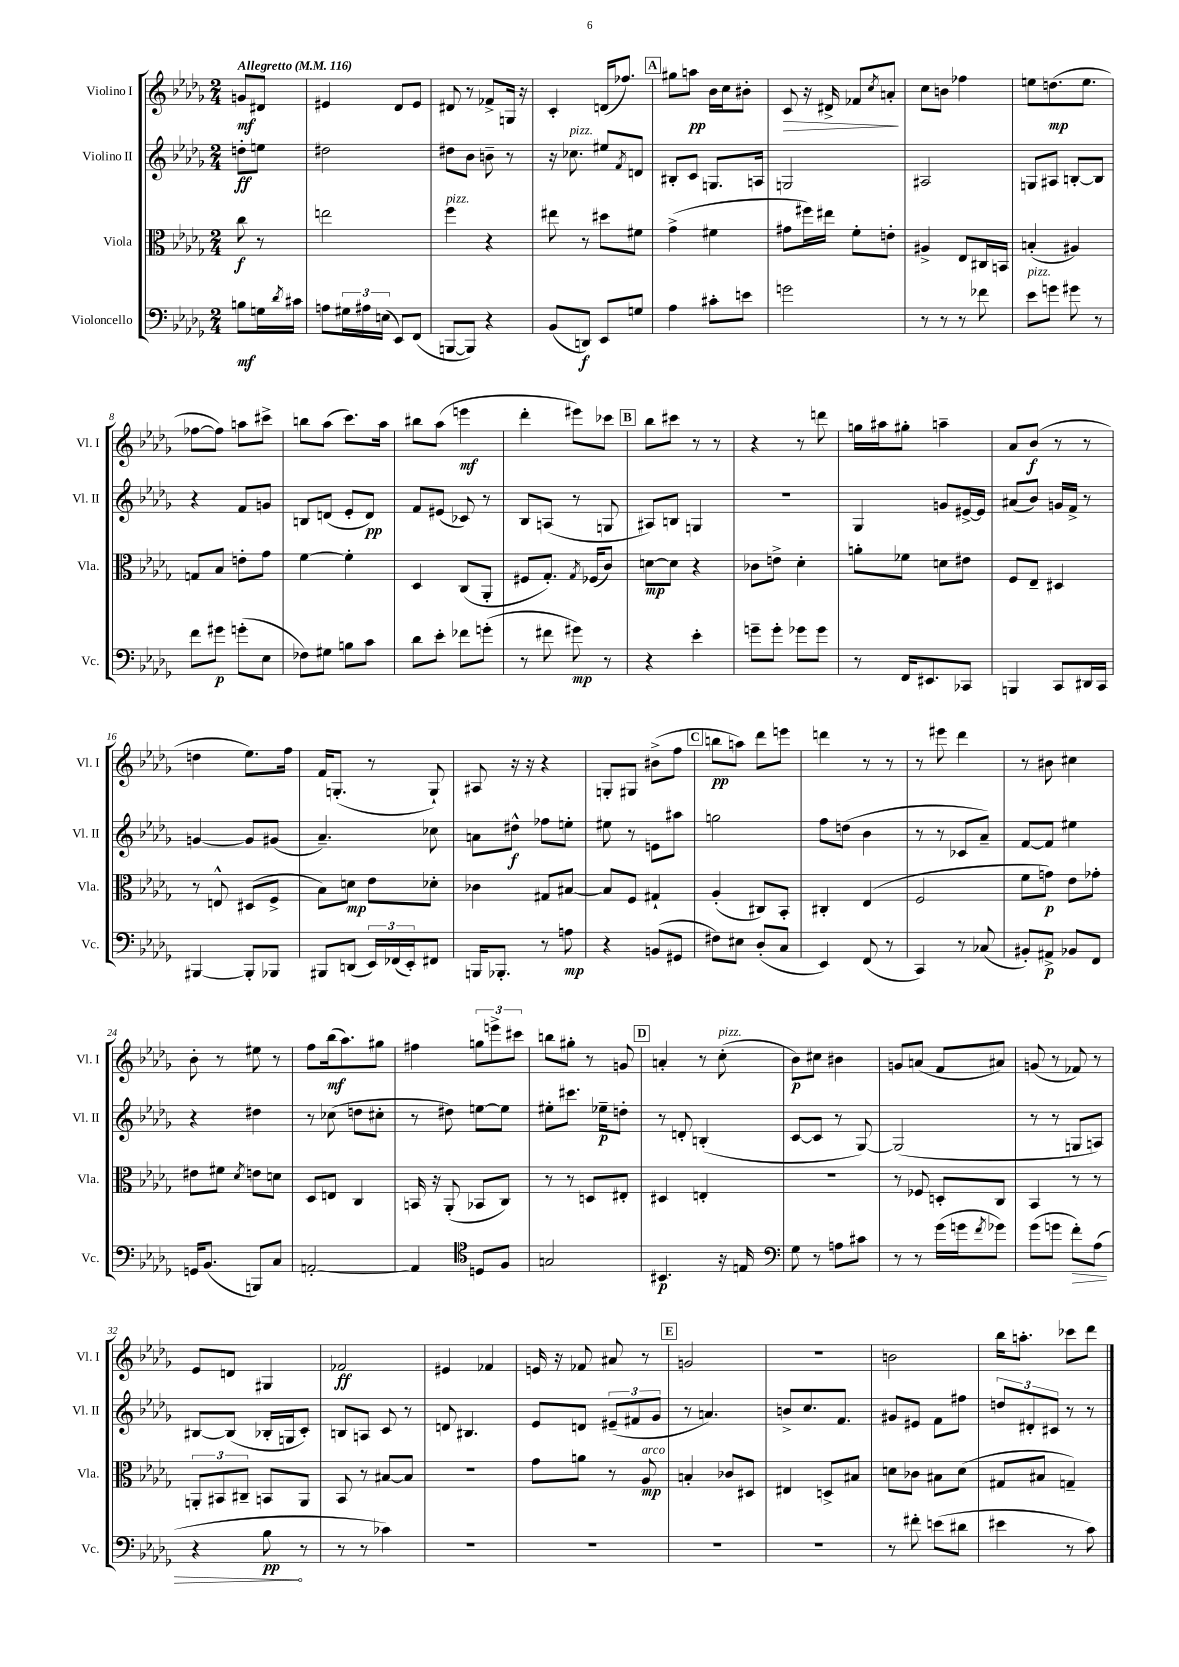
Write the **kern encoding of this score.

**kern	**kern	**kern	**kern
*staff4	*staff3	*staff2	*staff1
*clefF4	*clefC3	*clefG2	*clefG2
*k[b-e-a-d-g-]	*k[b-e-a-d-g-]	*k[b-e-a-d-g-]	*k[b-e-a-d-g-]
*M2/4	*M2/4	*M2/4	*M2/4
*MM116	*MM116	*MM116	*MM116
8B\L	8cc\	8dd'\L	8g/L
16G\L	8r	8ee\J	8d#/J
8qd-/	.	.	.
16c#\JJ	.	.	.
=	=	=	=
8A\L	2ee\	2dd#\	4e#/
24G#\L	.	.	.
24A#\	.	.	.
(24E\JJ	.	.	.
8EE-/L)	.	.	8d-/L
(8FF/J	.	.	8e#/J
=	=	=	=
[8BBB/L	4ff\	8dd#\L	8d#/
8BBB/]J)	.	8b-\J	8r
4r	4r	8b~\	8f-^/L
.	.	8r	16G/Jk
.	.	.	16r
=	=	=	=
(8BB-/L	8ee#\	16r	4c'/
.	.	8.cc-\	.
8DD/J)	8r	.	.
8EE-/L	8dd#\L	8ee#/L	(16d/LK
.	.	.	8.ff-/J)
.	.	8qf/	.
8G/J	8f#\J	8d/J	.
=	=	=	=
4A-\	(4g-^\	8B#'/L	8gg#\L
.	.	8c/J	8aa\J
8c#'\L	4f#\	8.G/L	16b-\LL
.	.	.	16cc\J
8e\J	.	.	8b#'\J
.	.	16A/Jk	.
=	=	=	=
2g\	8g#\L	2G/	8c/
.	16ff#\L)	.	16r
.	16ee#\JJ	.	16d#^/
.	8f'\L	.	8f-/L
.	.	.	8qcc/
.	8e'\J	.	8a'/J
=	=	=	=
8r	4A#^/	2A#/	8cc\L
8r	.	.	8b\J
8r	8E-/L	.	4ff-\
8f-\	16C#/L	.	.
.	16BB/JJ	.	.
=	=	=	=
8e-\L	(4B'/	8G/L	8ee\L
8g\J	.	8A#/J	(8.dd\
8g#\	4A#/)	[8B'/L	.
.	.	.	8.ee\J
8r	.	8B/]J	.
=	=	=	=
8f\L	8G/L	4r	[8ff-\L
8g#\J	8B-/J	.	8ff-\]J)
(8g'\L	8e'\L	8f/L	8aa\L
8E-\J	8g-\J	8g/J	8ccc#^\J
=	=	=	=
8F-\L)	[4f\	8B/L	8bb\L
8G#\J	.	(8d/J	(8aa-\J
8B\L	4f'\]	8e-'/L	8.ccc\L)
8c\J	.	8d/J)	.
.	.	.	16aa-\Jk
=	=	=	=
8d-\L	4D-/	8f/L	8bb#\L
8e-'\J	.	(8e#/J	(8aa-\J
8f-\L	(8C/L	8c-/)	4eee\
(8g'\J	8AA-'/J	8r	.
=	=	=	=
8r	8F#/L	8B-/L	4ddd-'\
8f#\	8.G-'/J)	(8A/J	.
8g#\)	.	8r	8eee#\L)
.	8qG-/	.	.
.	(16F-/LK	.	.
8r	8c/J)	8G/	8ccc-\J
=	=	=	=
4r	[8d\L	8A#/L)	8bb-\L
.	8d\]J	8B/J	8ccc#\J
4e-'\	4r	4G/	8r
.	.	.	8r
=	=	=	=
8g~\L	8c-\L	2r	4r
8g'\J	8e^\J	.	.
8g-\L	4d-'\	.	8r
8g-\J	.	.	8ddd\
=	=	=	=
8r	8a'\L	4G-/	16gg\LL
.	.	.	16aa#\J
16FF/LK	8f-\J	.	8gg#'\J
8.EE#/	.	.	.
.	8d\L	8g/L	4aa~\
8CC-/J	8e#\J	[16e#^/L	.
.	.	16e#/]JJ	.
=	=	=	=
4BBB/	8F/L	(8a#/L	8a-/L
.	8E-~/J	8b-/J)	(8b-/J
8CC/L	4D#/	16g/LL	8r
.	.	16f^/JJ	.
16DD#/L	.	8r	8r
16CC/JJ	.	.	.
=	=	=	=
[4BBB#/	8r	[4g/	4dd\
.	8E^^/	.	.
8BBB#'/]L	(8D#/L	8g/]L	8.ee-\L)
8BBB-/J	8F^/J	(8g#/J	.
.	.	.	16ff\Jk
=	=	=	=
8BBB#/L	8B-\L)	4.a-~/)	16f/LK
.	.	.	(8.G'/J
(8DD/J	8d\J	.	.
24EE-/LL)	8e-\L	.	8r
(24FF-/	.	.	.
24EE-'/J)	.	.	.
8FF#/J	8d-'\J	8cc-\	8G`/)
=	=	=	=
16BBB/LK	4c-\	8a\L	8A#/
8.BBB-'/J	.	.	.
.	.	8dd#^^\J	16r
.	.	.	16r
8r	8G#/L	8ff-\L	4r
8A\	[8B#/J	8ee'\J	.
=	=	=	=
4r	8B#/]L	8ee#\	8G'/L
.	8F/J	8r	8G#/J
(8BB/L	4G#`/	8e\L	(8b#^\L
8GG#/J	.	8aa#\J	8ff\J
=	=	=	=
8F#\L)	(4A-'/	2gg\	8bb\L
8E#\J	.	.	8aa\J)
(8D-'/L	8C#/L)	.	8ddd-\L
8C/J	8BB-'/J	.	8eee\J
=	=	=	=
4EE-/)	4C#'/	8ff\L	4ddd\
.	.	(8dd\J	.
(8FF/	(4E-/	4b-\	8r
8r	.	.	8r
=	=	=	=
4CC/)	2F/	8r	8r
.	.	8r	8eee#\
8r	.	8c-/L	4ddd-\
(8C-/	.	8a-~/J)	.
=	=	=	=
8BB#'/L)	8f\L	[8f/L	8r
8AA#^/J	8g\J)	8f/]J	8b#\
8BB-/L	8e-\L	4ee#\	4cc#\
8FF/J	8g-'\J	.	.
=	=	=	=
16GG/LK	8e#\L	4r	8b-'\
(8.BB-/J	.	.	.
.	8f#\J	.	8r
.	8qd-/	.	.
8BBB/L)	8e\L	4dd#\	8ee#\
8C/J	8d\J	.	8r
=	=	=	=
[2AA'/	8D-/L	8r	8ff\L
.	8E/J	(8cc-\	(16bb-\k
.	.	.	8.aa-\)
.	4C/	8dd\L	.
.	.	8cc#'\J	8gg#\J
=	=	=	=
4AA/]	16BB/	8r	4ff#\
.	16r	.	.
.	(8AA-'/	8dd#\)	.
*clefC4	*	*	*
8D/L	8BB-/L	[8ee\L	12gg\L
.	.	.	12eee^\
8F/J	8C/J)	8ee\]J	.
.	.	.	12ccc#\J
=	=	=	=
2G/	8r	8ee#'\L	8bb\L
.	8r	8.ccc#\J	8gg#'\J
.	8D/L	.	8r
.	.	16ee-~\LK	.
.	8E#'/J	8dd'\J	8g/
=	=	=	=
4.BB#/	4D#/	8r	4a'/
.	.	8d'/	.
.	4E'/	(4B'/	8r
16r	.	.	(8cc'\
16E/	.	.	.
=	=	=	=
*clefF4	*	*	*
8G-\	2r	[8c/L	8b-\L)
8r	.	8c/]J	8cc#\J
8A\L	.	8r	4b#\
8c#\J	.	[8G-/)	.
=	=	=	=
8r	8r	(2G-/]	8g/L
8r	8F-/	.	(8a/J
(16g-\LL	8D'/L	.	8f/L
16g\J	.	.	.
8qf/	.	.	.
8g-\J)	8C/J	.	8a#/J)
=	=	=	=
(8g-\L	4BB-/	8r	(8g/
8g\J	.	8r	8r
8f'\L)	8r	8G/L	8f-/)
(8A-\J	8r	8A/J)	8r
=	=	=	=
4r	12AA'/L	[8B#/L	8e-/L
.	12BB#/	.	.
.	.	(8B#/]J	8d/J
.	12C#~/J	.	.
8B-\	8BB/L	16B-'/LL	4G#/
.	.	16G/J	.
8r	8AA/J	8c'/J)	.
=	=	=	=
8r	8BB-/	8B/L	2f-/
8r	8r	8A/J	.
4c-\)	[8B#/L	8c/	.
.	8B#/]J	8r	.
=	=	=	=
2r	2r	8d/	4e#/
.	.	4.B#/	.
.	.	.	4f-/
=	=	=	=
2r	8g-\L	8e-/L	16e/
.	.	.	16r
.	8a\J	8d/J	8f-/
.	8r	(12e#~/L	8a#/
.	.	12f#/	.
.	8A-/	.	8r
.	.	12g-/J	.
=	=	=	=
2r	4B'/	8r	2g/
.	.	4.a/)	.
.	8c-/L	.	.
.	8D#/J	.	.
=	=	=	=
2r	4E#/	8b^/L	2r
.	.	8.cc/	.
.	8D^/L	.	.
.	.	8.f/J	.
.	8B#/J	.	.
=	=	=	=
8r	8d\L	8g#/L	2b\
8f#'\	8c-\J	8e#/J	.
(8e\L	8B#\L	8f\L	.
8d#\J	(8d\J	8ff#\J	.
=	=	=	=
4e#\	8G#/L	12dd/L	16bb-\LK
.	.	.	8.aa'\J
.	.	12d#'/	.
.	8B#/J	.	.
.	.	12c#/J	.
8r	4G~/)	8r	8ccc-\L
8c\)	.	8r	8ddd-\J
==	==	==	==
*-	*-	*-	*-
